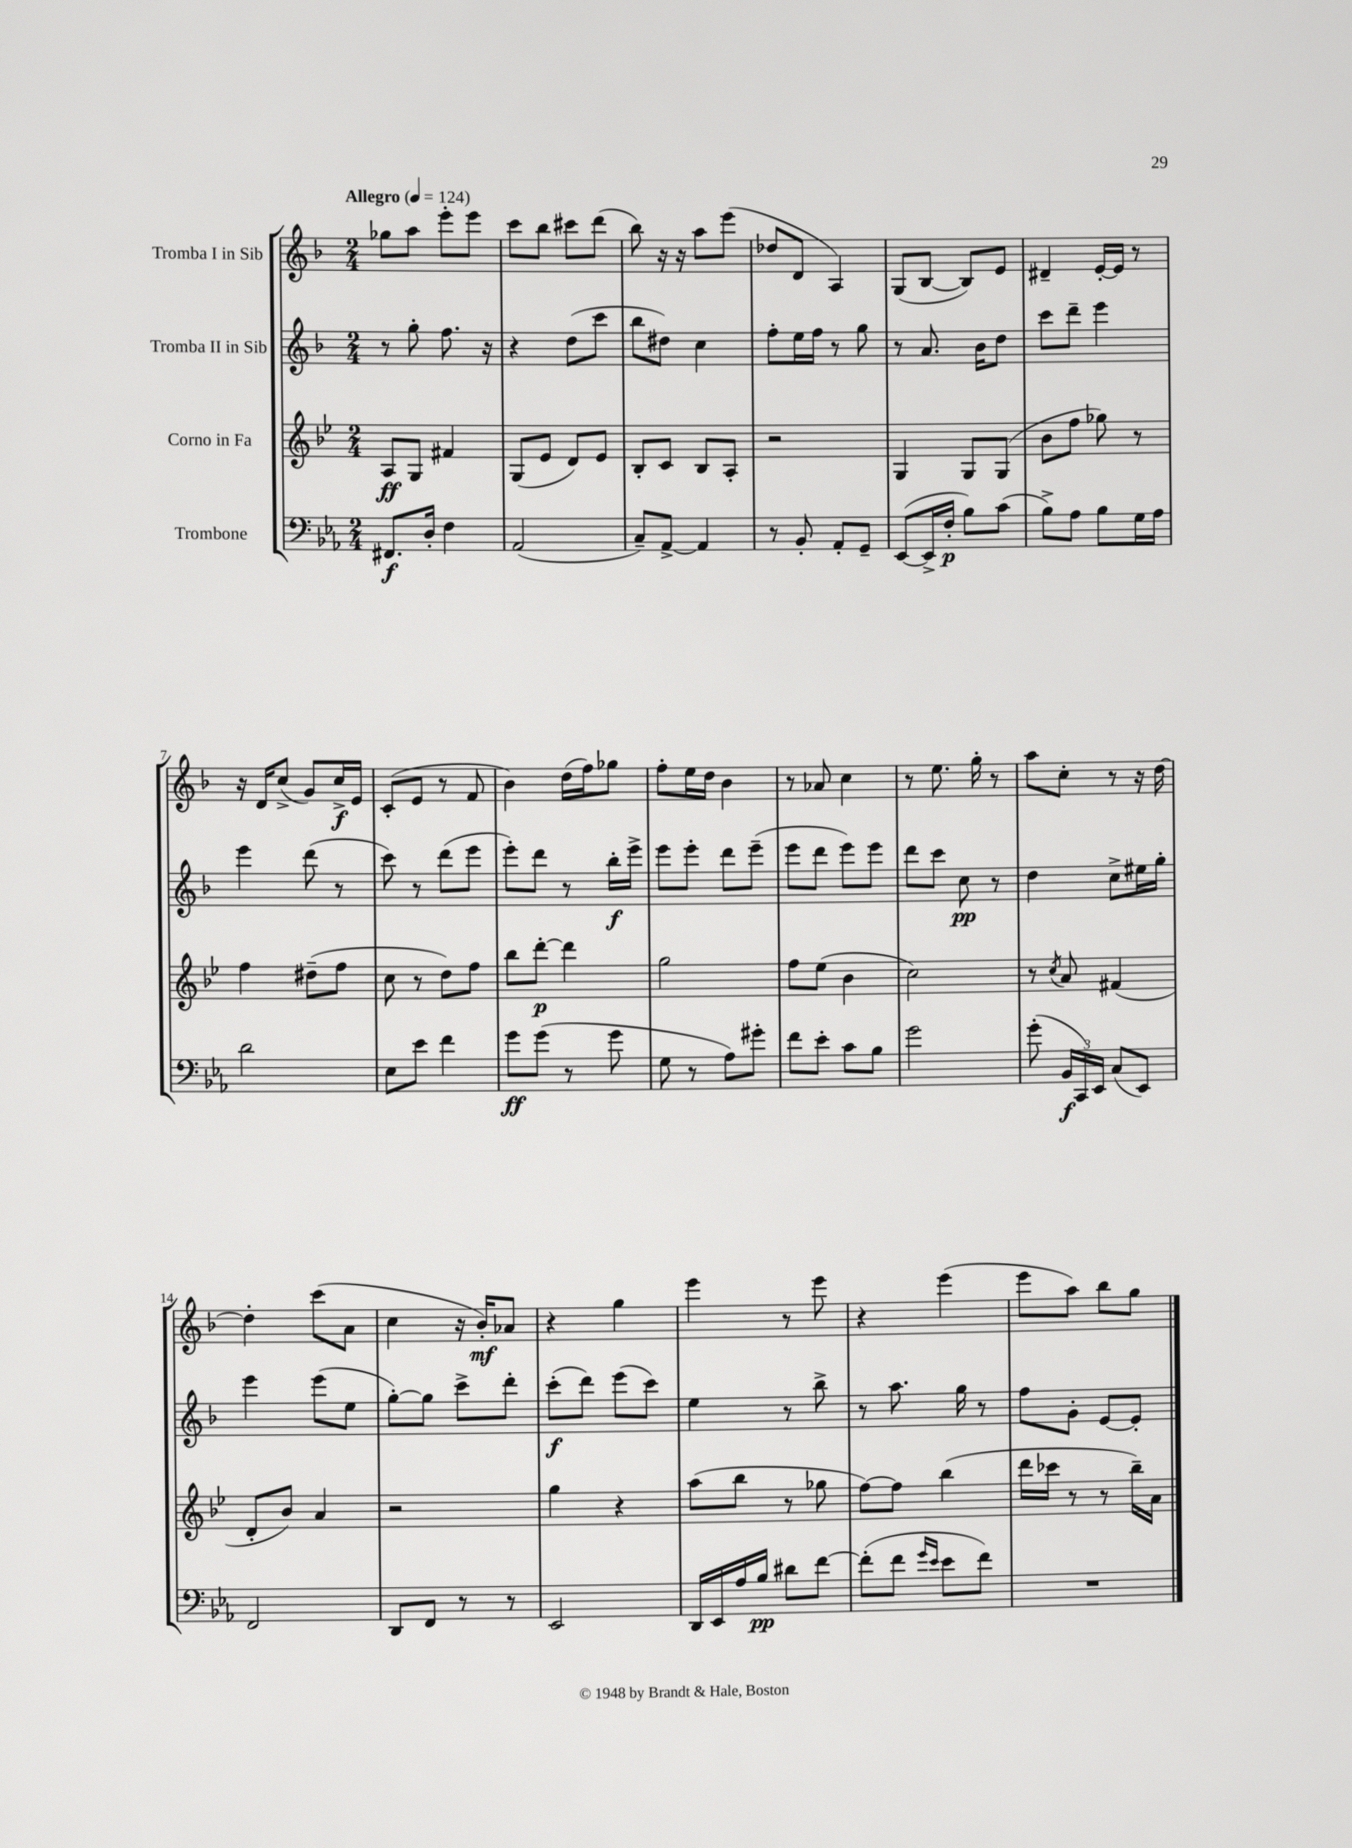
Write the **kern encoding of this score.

**kern	**kern	**kern	**kern
*staff4	*staff3	*staff2	*staff1
*clefF4	*clefG2	*clefG2	*clefG2
*k[b-e-a-]	*k[b-e-]	*k[b-]	*k[b-]
*M2/4	*M2/4	*M2/4	*M2/4
*MM124	*MM124	*MM124	*MM124
8.FF#	8A	8r	8gg-
.	8G	8gg'	8aa
16D'	.	.	.
4F	4f#	8.ff	8eee'
.	.	.	8eee
.	.	16r	.
=	=	=	=
(2AA-	(8G	4r	8ccc
.	8e-	.	8bb-
.	8d)	(8dd	8ccc#
.	8e-	8ccc	(8ddd
=	=	=	=
8C~)	8B-'	8bb-	8bb-)
[8AA-^	8c	8dd#)	16r
.	.	.	16r
4AA-]	8B-	4cc	8aa
.	8A'	.	(8eee
=	=	=	=
8r	2r	8ff'	8dd-
8BB-'	.	16ee	8d
.	.	16ff	.
8AA-'	.	8r	4A)
8GG~	.	8gg	.
=	=	=	=
([8EE-	4G	8r	(8G
16EE-^]	.	8.a	[8B-
16F'	.	.	.
8B-)	8G	.	8B-])
.	.	16b-	.
(8c	(8G	8dd	8e
=	=	=	=
8B-^)	8b-	8ccc	4d#~
8A-	8ff	8ddd~	.
8B-	8gg-)	4eee	[16e'
.	.	.	16e]
16G	8r	.	8r
16A-	.	.	.
=	=	=	=
2d	4ff	4eee	16r
.	.	.	16d
.	.	.	(8cc^
.	(8dd#~	(8ddd	8g)
.	8ff	8r	16cc^
.	.	.	16e
=	=	=	=
8E-	8cc	8ccc)	(8c'
8e-	8r	8r	8e
4f	8dd)	(8ddd	8r
.	8ff	8eee	8f
=	=	=	=
8g	8bb-	8eee')	4b-)
(8g	[8ddd'	8ddd	.
8r	4ddd]	8r	(16dd
.	.	.	16ff)
8g	.	16bb-'	8gg-
.	.	16eee^	.
=	=	=	=
8G	2gg	8eee	8ff'
8r	.	8eee'	16ee
.	.	.	16dd
8A-)	.	8ddd	4b-
8g#'	.	(8eee~	.
=	=	=	=
8f	8ff	8eee	8r
8e-'	(8ee-	8ddd	8a-
8c	4b-	8eee)	4cc
8B-	.	8eee	.
=	=	=	=
2g	2cc)	8ddd	8r
.	.	8ccc	8.ee
.	.	8cc	.
.	.	.	16gg'
.	.	8r	8r
=	=	=	=
(8g'	8r	4dd	8aa
.	8qcc	.	.
24BB-	8a	.	8cc'
24CC)	.	.	.
24EE-	.	.	.
(8C	(4f#	8cc^	8r
8EE-)	.	16ee#	16r
.	.	16gg'	[16dd
=	=	=	=
2FF	8d'	4eee	4dd']
.	8b-)	.	.
.	4a	(8eee	(8ccc
.	.	8ee	8a
=	=	=	=
8DD	2r	[8gg')	4cc
8FF	.	8gg]	.
8r	.	8ccc^	16r
.	.	.	16b-')
8r	.	8ddd'	8a-
=	=	=	=
2EE-	4gg	(8ccc'	4r
.	.	8ddd)	.
.	4r	(8eee	4gg
.	.	8ccc)	.
=	=	=	=
16DD	(8aa	4ee	4eee
16EE-	.	.	.
16A-	8bb-	.	.
16B-	.	.	.
8d#	8r	8r	8r
[8f	8gg-	8bb-^	8eee
=	=	=	=
(8f']	[8ff)	8r	4r
8f	8ff]	8.aa	.
16qqg	.	.	.
16qqe-	.	.	.
8e-	(4bb-	.	(4eee
.	.	16gg	.
8f)	.	8r	.
=	=	=	=
2r	16ddd	8ff	8eee
.	16ccc-	.	.
.	8r	8g'	8aa)
.	8r	[8e	8bb-
.	16bb-~)	8e']	8gg
.	16a	.	.
==	==	==	==
*-	*-	*-	*-
